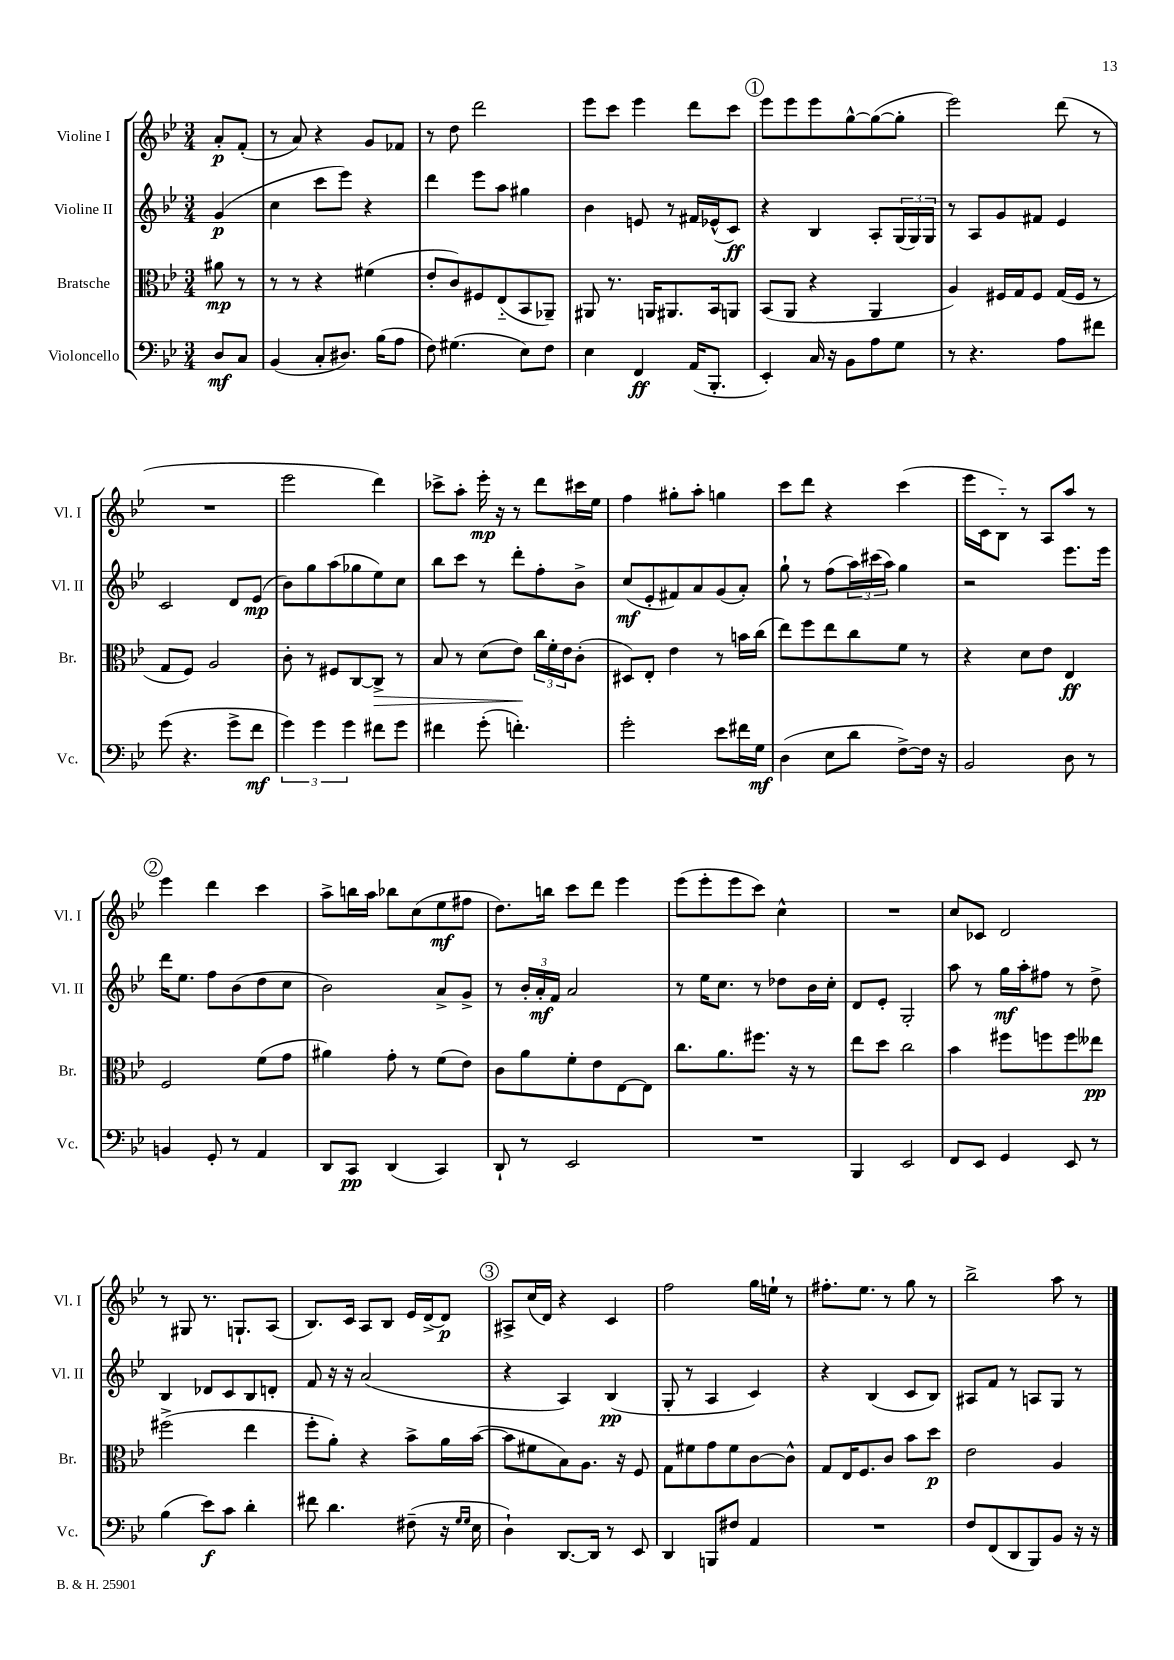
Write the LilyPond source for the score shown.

<<
\new StaffGroup <<
\new Staff = "s0" \with { instrumentName = "Violine I" shortInstrumentName = "Vl. I" } {
    \clef treble \key bes \major \numericTimeSignature \time 3/4 \partial 4
    a'8-.\p f'8-.( |
    r8 a'8) r4 g'8 fes'8 |
    r8 d''8 d'''2 |
    ees'''8 c'''8 ees'''4 d'''8 c'''8 |
    \mark \markup { \circle "1" } ees'''8 ees'''8 ees'''8 g''8~-^ g''8~( g''8-. |
    ees'''2) d'''8( r8 |
    R2. |
    ees'''2 d'''4) |
    ces'''8-> a''8-. ees'''16-.\mp r16 r8 d'''8 cis'''16 ees''16 |
    f''4 gis''8-. a''8-. g''4 |
    c'''8 d'''8 r4 c'''4( |
    ees'''16 c'16 bes8-_) r8 a8 a''8 r8 |
    \mark \markup { \circle "2" } ees'''4 d'''4 c'''4 |
    a''8-> b''16 a''16 bes''8 c''8( ees''8\mf fis''8 |
    d''8.) b''16 c'''8 d'''8 ees'''4 |
    ees'''8( ees'''8-. ees'''8 c'''8) c''4-^ |
    R2. |
    c''8 ces'8 d'2 |
    r8 gis8 r8. g8.-! a8( |
    bes8.) c'16 a8 bes8 ees'16 d'16~-> d'8\p |
    \mark \markup { \circle "3" } ais8-> c''16( d'16) r4 c'4 |
    f''2 g''16 e''16-! r8 |
    fis''8.-. ees''8. r8 g''8 r8 |
    bes''2-> a''8 r8 \bar "|." |
}
\new Staff = "s1" \with { instrumentName = "Violine II" shortInstrumentName = "Vl. II" } {
    \clef treble \key bes \major \numericTimeSignature \time 3/4 \partial 4
    g'4\p( |
    c''4 c'''8 ees'''8) r4 |
    d'''4 ees'''8 a''8 gis''4 |
    bes'4 e'8 r8 fis'16 ees'16-^( c'8\ff) |
    \mark \markup { \circle "1" } r4 bes4 a8-. \tuplet 3/2 { g16( g16) g16 } |
    r8 a8 g'8 fis'8 ees'4 |
    c'2 d'8 ees'8\mp( |
    bes'8) g''8 a''8( ges''8 ees''8) c''8 |
    bes''8 c'''8 r8 d'''8-. f''8-. bes'8-> |
    c''8\mf( ees'8-. fis'8) a'8 g'8( a'8-.) |
    g''8-! r8 f''8( \tuplet 3/2 { a''16) cis'''16( a''16) } g''4 |
    r2 ees'''8. ees'''16 |
    \mark \markup { \circle "2" } d'''16 ees''8. f''8 bes'8( d''8 c''8 |
    bes'2) a'8-> g'8-> |
    r8 \tuplet 3/2 { bes'16-. a'16-.\mf f'16 } a'2 |
    r8 ees''16 c''8. r8 des''8 bes'16 c''16-. |
    d'8 ees'8-. g2-. |
    a''8 r8 g''16\mf a''16-. fis''8 r8 d''8-> |
    bes4 des'8 c'8 bes8 d'8-. |
    f'8 r16 r16 a'2( |
    \mark \markup { \circle "3" } r4 a4) bes4\pp( |
    g8-. r8 a4 c'4) |
    r4 bes4( c'8 bes8) |
    ais8 f'8 r8 a8 g8 r8 \bar "|." |
}
\new Staff = "s2" \with { instrumentName = "Bratsche" shortInstrumentName = "Br." } {
    \clef alto \key bes \major \numericTimeSignature \time 3/4 \partial 4
    ais'8\mp r8 |
    r8 r8 r4 fis'4( |
    ees'8-. c'8) fis8 ees8-_( bes,8 aes,8--) |
    ais,8 r8. a,16 ais,8. bes,16 a,8 |
    \mark \markup { \circle "1" } bes,8( a,8 r4 a,4 |
    a4) fis16 g16 fis8 g16( fis16 r8 |
    g8 f8) a2 |
    c'8-. r8 fis8 c8~ c8->\> r8 |
    bes8 r8 d'8( ees'8\!) \tuplet 3/2 { c''16 f'16-. ees'16 } c'8-.( |
    dis8) ees8-. ees'4 r8 b'16 c''16( |
    ees''8) f''8 ees''8 c''8 f'8 r8 |
    r4 d'8 ees'8 ees4\ff |
    \mark \markup { \circle "2" } f2 f'8( g'8 |
    ais'4) g'8-. r8 f'8( ees'8) |
    c'8 a'8 f'8-. ees'8 ees8~ ees8 |
    c''8. a'8. fis''8. r16 r8 |
    ees''8 d''8 c''2 |
    bes'4 fis''8 f''8 f''8 eeses''8\pp |
    fis''2->( ees''4 |
    f''8-. a'8-.) r4 bes'8-> a'16 bes'16~( |
    \mark \markup { \circle "3" } bes'8 fis'8 bes8) a8. r16 f8 |
    g8 fis'8 g'8 fis'8 c'8~ c'8-^ |
    g8 ees16 f8. c'8 bes'8 d''8\p |
    ees'2 a4 \bar "|." |
}
\new Staff = "s3" \with { instrumentName = "Violoncello" shortInstrumentName = "Vc." } {
    \clef bass \key bes \major \numericTimeSignature \time 3/4 \partial 4
    d8\mf c8 |
    bes,4( c8-. dis8.) bes16( a8 |
    f8) gis4.( ees8) f8 |
    ees4 f,4\ff a,16( bes,,8.-. |
    \mark \markup { \circle "1" } ees,4-.) c16 r16 bes,8 a8 g8 |
    r8 r4. a8 fis'8 |
    g'8( r4. g'8-> f'8\mf |
    \tuplet 3/2 { g'4) g'4 g'4 } fis'8 g'8 |
    fis'4 g'8-.( f'4.-.) |
    g'2-. ees'8 fis'16 g16\mf |
    d4( ees8 d'8 f8~->) f16 r16 |
    bes,2 d8 r8 |
    \mark \markup { \circle "2" } b,4 g,8-. r8 a,4 |
    d,8 c,8\pp d,4( c,4) |
    d,8-! r8 ees,2 |
    R2. |
    bes,,4 ees,2 |
    f,8 ees,8 g,4 ees,8 r8 |
    bes4( ees'8\f) c'8 d'4-. |
    fis'8 d'4. fis8--( r16 \grace { g16 g16 } ees16 |
    \mark \markup { \circle "3" } d4-!) d,8.~ d,16 r8 ees,8 |
    d,4 b,,8 fis8 a,4 |
    R2. |
    f8 f,8( d,8 bes,,8) bes,8 r16 r16 \bar "|." |
}
>>
>>
\layout { \context { \Score \remove "Bar_number_engraver" } }
